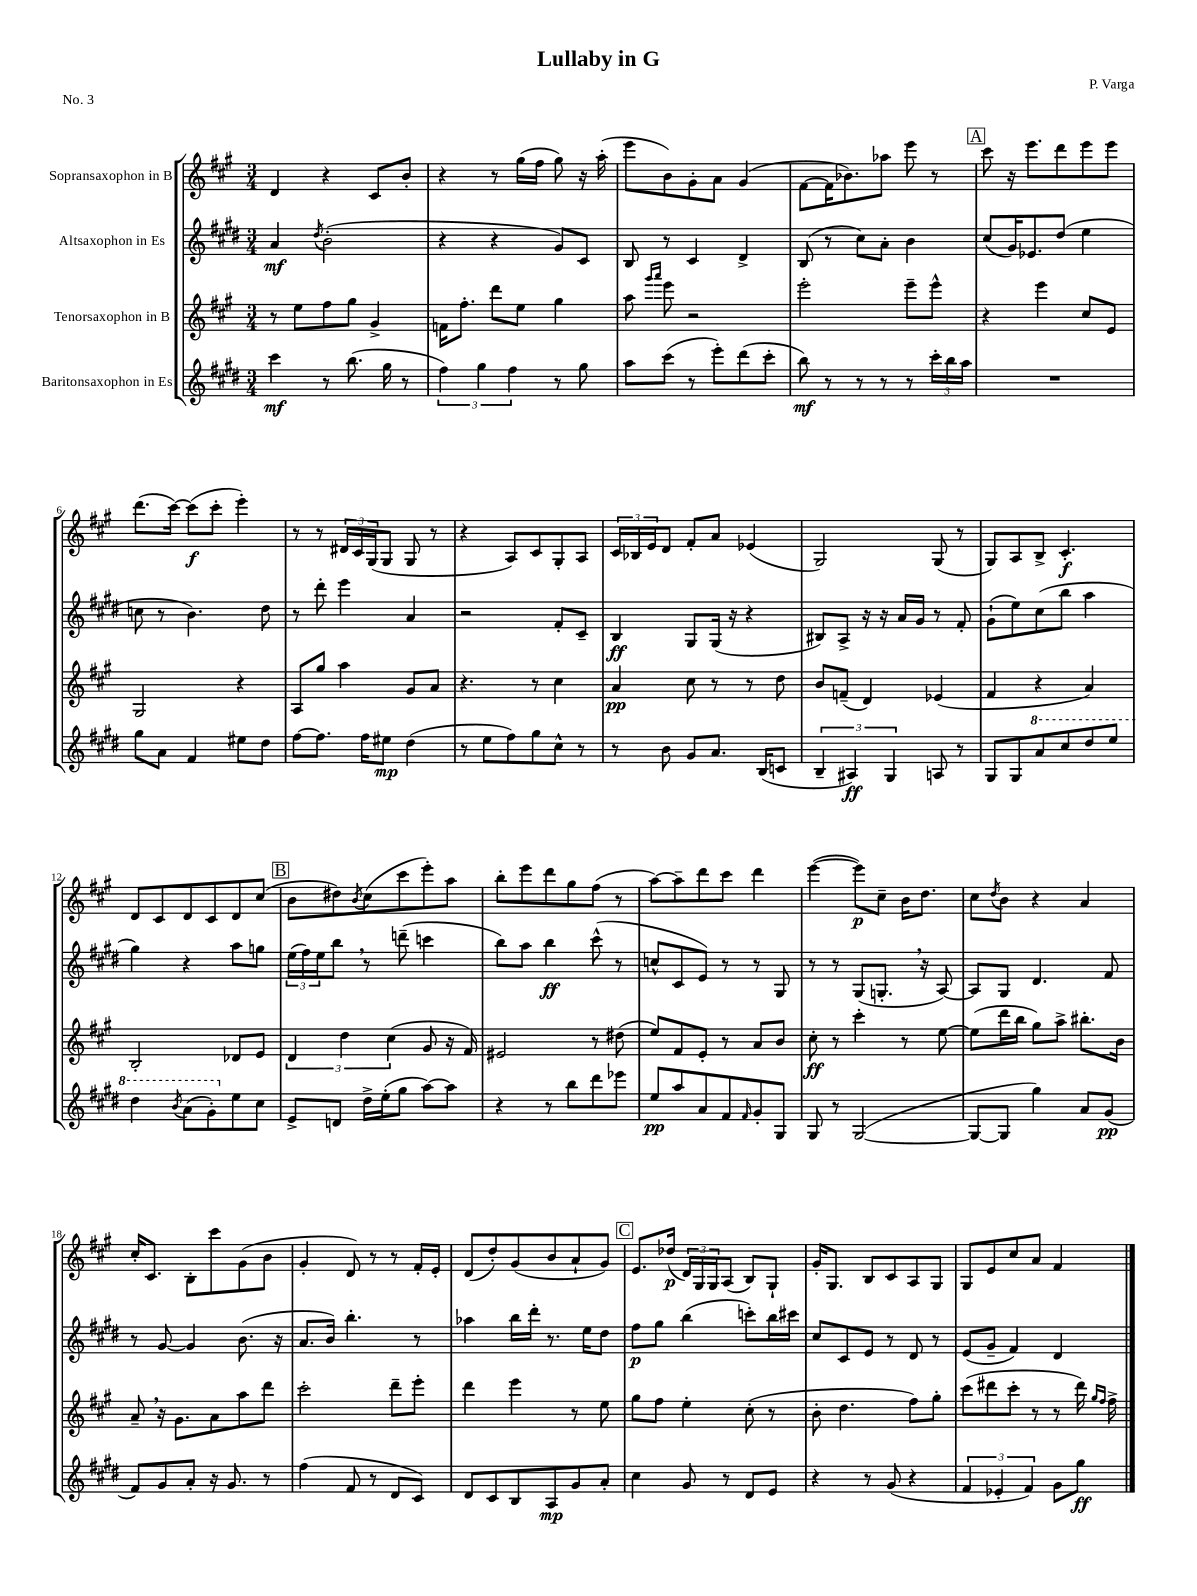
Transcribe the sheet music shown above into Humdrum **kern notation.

**kern	**kern	**kern	**kern
*staff4	*staff3	*staff2	*staff1
*clefG2	*clefG2	*clefG2	*clefG2
*k[f#c#g#d#]	*k[f#c#g#]	*k[f#c#g#d#]	*k[f#c#g#]
*M3/4	*M3/4	*M3/4	*M3/4
4ccc#	8r	4a	4d
.	8ee	.	.
.	.	8qdd#	.
8r	8ff#	(2b'	4r
(8.bb	8gg#	.	.
.	4g#^	.	8c#
16gg#	.	.	.
8r	.	.	8b'
=	=	=	=
6ff#)	16f	4r	4r
.	8.ff#'	.	.
6gg#	.	.	.
.	8ddd	4r	8r
6ff#	.	.	.
.	8ee	.	(16gg#
.	.	.	16ff#
8r	4gg#	8g#)	8gg#)
8gg#	.	8c#	16r
.	.	.	(16aa'
=	=	=	=
8aa	8aa	8B	8eee
.	16qqggg#	.	.
.	16qqaaa	.	.
(8ccc#	8eee	8r	8b)
8r	2r	4c#	8g#'
8eee')	.	.	8a
(8ddd#	.	4d#^	(4g#
8ccc#'	.	.	.
=	=	=	=
8bb)	2eee'	(8B	[8f#
8r	.	8r	16f#]
.	.	.	8.b-)
8r	.	8cc#)	.
8r	.	8a'	8aa-
8r	8eee~	4b	8eee
24ccc#'	8eee^^	.	8r
24bb	.	.	.
24aa	.	.	.
=	=	=	=
2.r	4r	(8cc#	8ccc#
.	.	16g#)	16r
.	.	8.e-	8.eee
.	4eee	.	.
.	.	(8dd#	8ddd
.	8cc#	4ee	8eee
.	8e	.	8eee
=	=	=	=
8gg#	2G#	8cc	(8.ddd
8a	.	8r	.
.	.	.	[16ccc#)
4f#	.	4.b)	(8ccc#]
.	.	.	8ccc#'
8ee#	4r	.	4eee')
8dd#	.	8dd#	.
=	=	=	=
[8ff#	8A	8r	8r
8.ff#]	8gg#	8ddd#'	8r
.	4aa	4eee	24d#
.	.	.	24c#
16ff#	.	.	.
.	.	.	(24G#
8ee#	.	.	8G#
(4dd#	8g#	4a	8G#
.	8a	.	8r
=	=	=	=
8r	4.r	2r	4r
8ee	.	.	.
8ff#)	.	.	8A)
8gg#	8r	.	8c#
8cc#^^	4cc#	8f#'	8G#'
8r	.	8c#~	8A
=	=	=	=
8r	4a	4B	24c#
.	.	.	24B-
.	.	.	24e
8b	.	.	8d
8g#	8cc#	8G#	8f#'
8.a	8r	(16G#	8a
.	.	16r	.
.	8r	4r	(4e-
(16B	.	.	.
8c	8dd	.	.
=	=	=	=
6B~	8b	8B#)	2G#)
.	(8f~	8A^	.
6A#)	.	.	.
.	4d)	16r	.
.	.	16r	.
6G#	.	.	.
.	.	16a	.
.	.	16g#	.
8A	(4e-	8r	(8G#
8r	.	8f#'	8r
=	=	=	=
8G#	4f#	(8g#`	8G#)
8G#	.	8ee)	8A
8aa	4r	(8cc#	8B^
8ccc#	.	8bb	4.c#'
8ddd#	4a)	4aa	.
8eee	.	.	.
=	=	=	=
4ddd#	2B'	4gg#)	8d
.	.	.	8c#
8qbb	.	.	.
(8aa	.	4r	8d
8gg#')	.	.	8c#
8ee	8d-	8aa	8d
8cc#	8e	8gg	(8cc#
=	=	=	=
8e^	6d	(24ee	8b
.	.	24ff#)	.
.	.	24ee	.
8d	.	8bb	8dd#)
.	6dd	.	.
.	.	.	8qb
16dd#^	.	8r	(8cc#
(16ee'	.	.	.
.	(6cc#	.	.
8gg#	.	(8ddd~	8ccc#
[8aa)	8g#	4ccc	8eee')
8aa]	16r	.	8aa
.	16f#)	.	.
=	=	=	=
4r	2e#	8bb)	8bb'
.	.	8aa	8eee
8r	.	4bb	8ddd
8bb	.	.	8gg#
8ddd#	8r	(8ccc#^^	(8ff#
8eee-	(8dd#	8r	8r
=	=	=	=
8ee	8ee)	8cc^^	[8aa)
8aa	8f#	8c#	8aa~]
8a	8e'	8e)	8ddd
8f#	8r	8r	8ccc#
16qqf#	.	.	.
8g#'	8a	8r	4ddd
8G#	8b	8G#	.
=	=	=	=
8G#	8cc#'	8r	([4eee
8r	8r	8r	.
([2G#	4ccc#'	(8G#	8eee])
.	.	8.G'	8cc#~
.	8r	.	16b
.	.	16r	8.dd
.	[8ee	[8A)	.
=	=	=	=
8G#_	(8ee]	8A]	8cc#
.	.	.	8qdd
8G#]	16ddd	8G#	8b
.	16bb	.	.
4gg#)	8gg#)	4.d#	4r
.	8aa^	.	.
8a	8.bb#'	.	4a
(8g#	.	8f#	.
.	16b	.	.
=	=	=	=
8f#)	8a~	8r	16cc#'
.	.	.	8.c#
8g#	16r	[8g#	.
.	8.g#	.	.
8a'	.	4g#]	8B'
16r	8a	.	8ccc#
8.g#	.	.	.
.	8aa	(8.b	(8g#
8r	8ddd	.	8b
.	.	16r	.
=	=	=	=
(4ff#	2ccc#'	8.a	4g#'
.	.	16b)	.
8f#	.	4.bb'	8d)
8r	.	.	8r
8d#	8ddd~	.	8r
8c#)	8eee'	8r	16f#'
.	.	.	16e'
=	=	=	=
8d#	4ddd	4aa-	(8d
8c#	.	.	8dd')
8B	4eee	16bb	(8g#
.	.	16ddd#'	.
8A	.	8.r	8b
8g#	8r	.	8a`
.	.	16ee	.
8a'	8ee	8dd#	8g#)
=	=	=	=
4cc#	8gg#	8ff#	8.e
.	8ff#	8gg#	.
.	.	.	(16dd-
8g#	4ee'	(4bb	24d)
.	.	.	24G#
.	.	.	24G#
8r	.	.	(8A
8d#	(8cc#'	8ccc')	8B)
8e	8r	16bb	8G#`
.	.	16ccc#	.
=	=	=	=
4r	8b'	8cc#	16g#'
.	.	.	8.G#
.	4.dd	8c#	.
8r	.	8e	8B
(8g#	.	8r	8c#
4r	8ff#)	8d#	8A
.	8gg#'	8r	8G#
=	=	=	=
6f#	(8ccc#	(8e	8G#
.	8ddd#	8g#~	8e
6e-'	.	.	.
.	8ccc#'	4f#)	8cc#
6f#)	.	.	.
.	8r	.	8a
8g#	8r	4d#	4f#
8gg#	16ddd#)	.	.
.	16qqgg#	.	.
.	16qqff#	.	.
.	16ff#^	.	.
==	==	==	==
*-	*-	*-	*-
